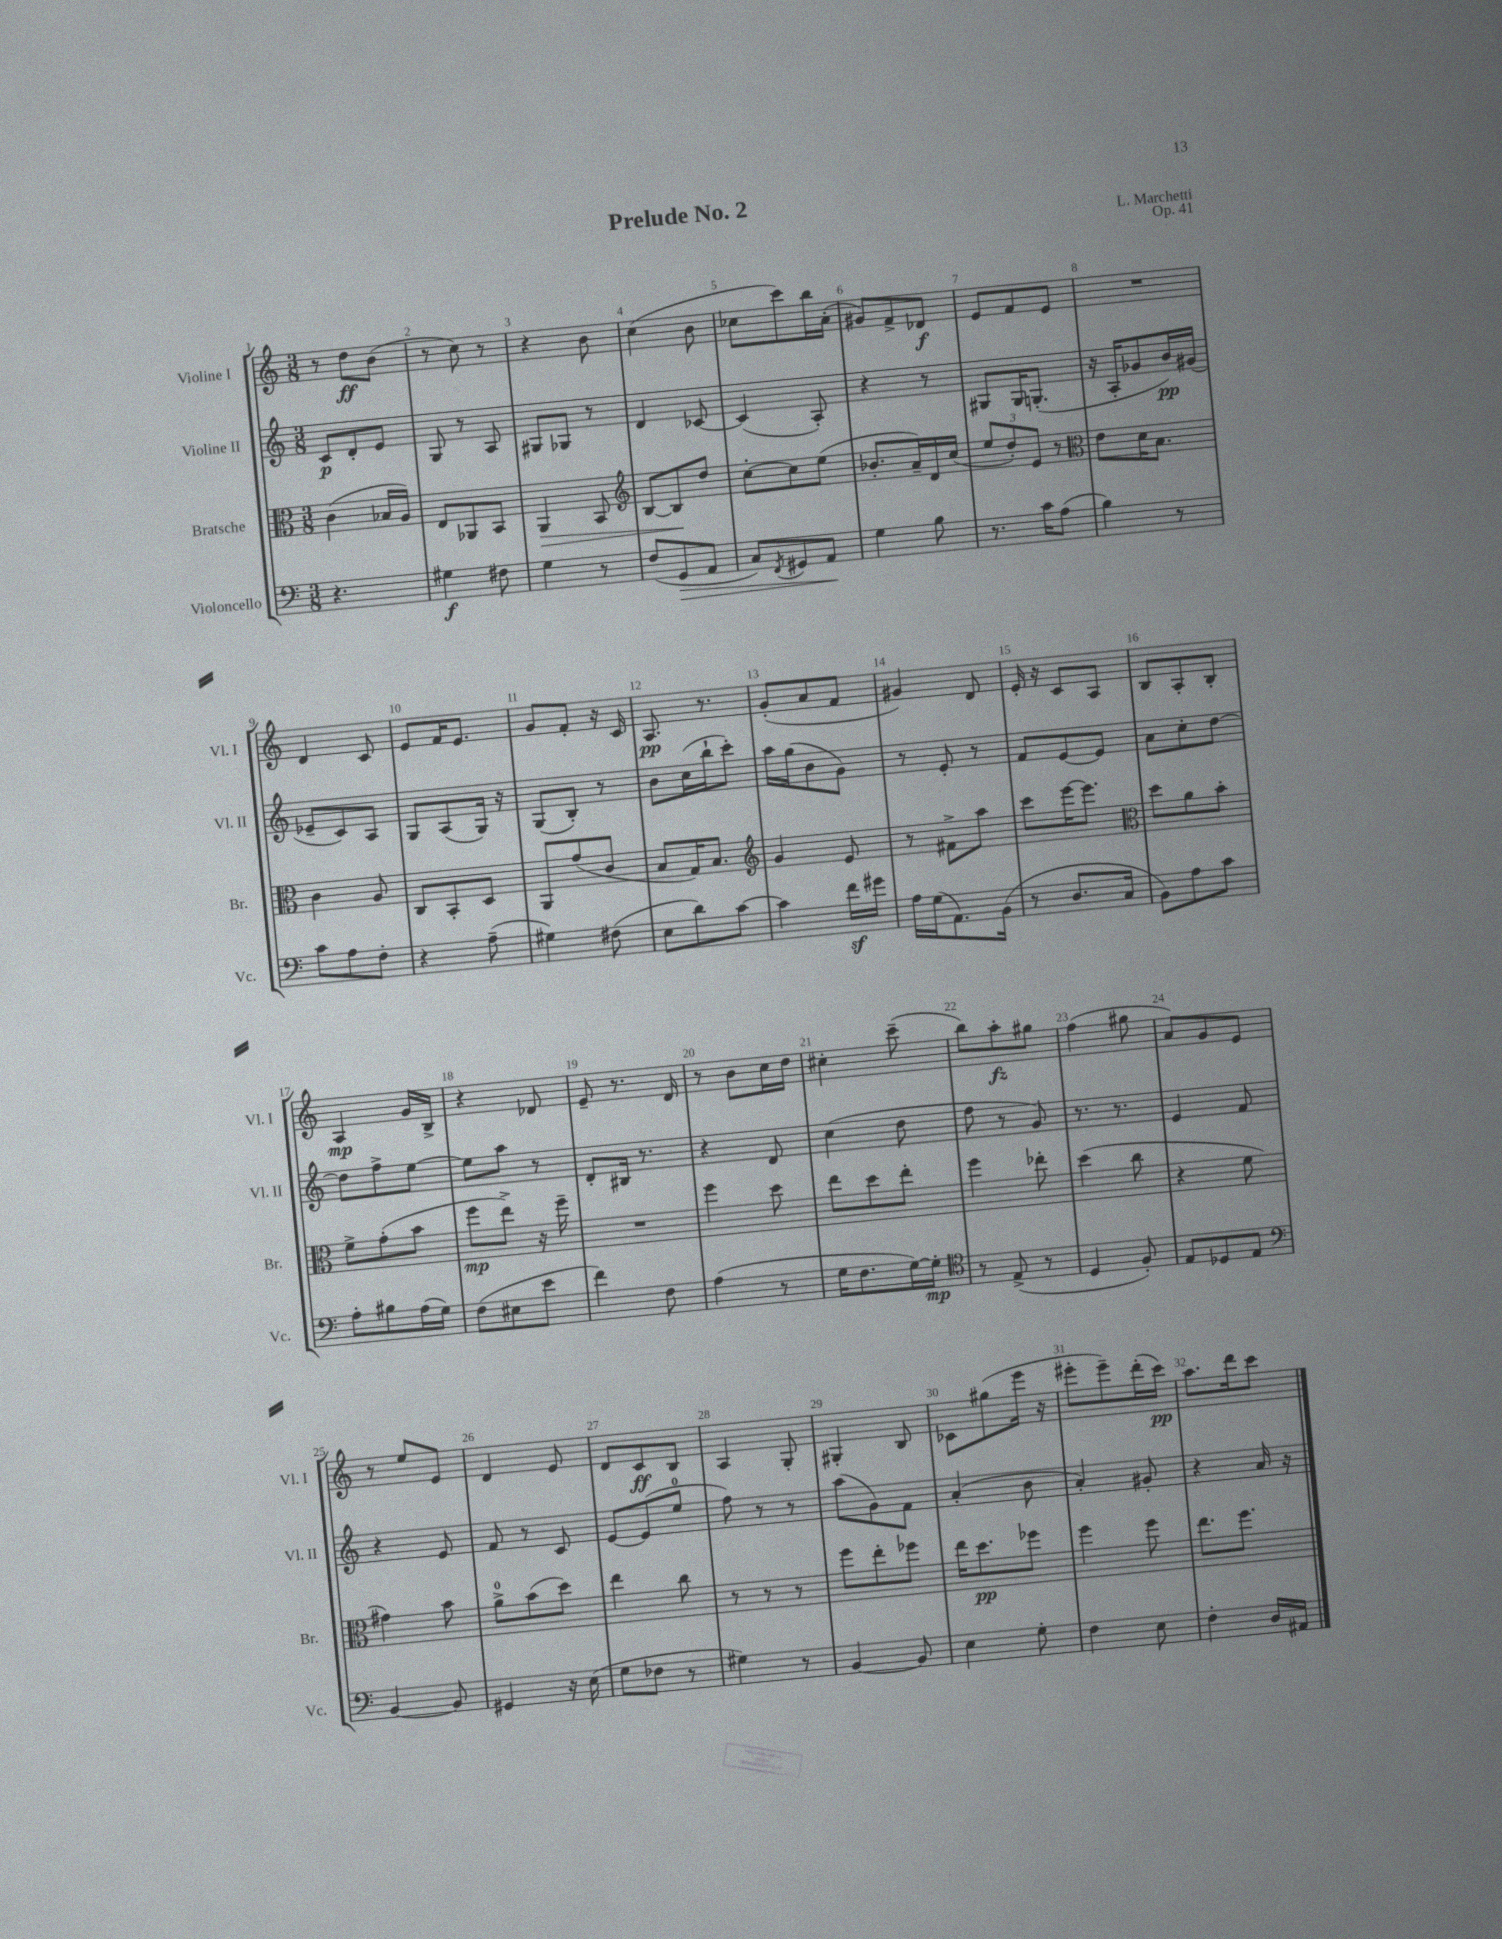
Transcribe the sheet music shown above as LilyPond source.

\header { title = "Prelude No. 2" composer = "L. Marchetti" opus = "Op. 41" }
<<
\new StaffGroup <<
\new Staff = "s0" \with { instrumentName = "Violine I" shortInstrumentName = "Vl. I" } {
    \clef treble \key c \major \numericTimeSignature \time 3/8
    r8 d''8\ff b'8( |
    r8 c''8) r8 |
    r4 b'8 |
    c''4( b'8 |
    ces''8 c'''8) b''16 a'16-.( |
    gis'8) f'8-> des'8\f |
    e'8 f'8 e'8 |
    R4. |
    d'4 c'8 |
    e'8 f'16 e'8. |
    g'8 f'8-. r16 c'16 |
    a8.\pp r8. |
    g'8-.( a'8 f'8 |
    gis'4) d'8 |
    e'16-. r16 c'8 a8 |
    b8 a8-. b8-. |
    a4\mp g'16 b16-> |
    r4 des'8 |
    e'8-- r8. d'16 |
    r8 b'8 c''16 d''16 |
    cis''4-. c'''8--( |
    b''8) a''8-.\fz gis''8 |
    f''4( gis''8 |
    a'8) g'8 e'8 |
    r8 e''8 e'8 |
    d'4 e'8 |
    d'8 c'8\ff b8 |
    a4 g8-. |
    gis4-. b8 |
    ces'8 gis''8( e'''16 r16 |
    eis'''8-. eis'''8--) d'''16-.( c'''16\pp) |
    a''8. d'''16 c'''8 \bar "|." |
}
\new Staff = "s1" \with { instrumentName = "Violine II" shortInstrumentName = "Vl. II" } {
    \clef treble \key c \major \numericTimeSignature \time 3/8
    c'8\p d'8-. e'8 |
    g8 r8 a8 |
    gis8 ges8 r8 |
    d'4 ces'8~ |
    ces'4( a8-.) |
    r4 r8 |
    gis8 gis16 g8.-.( |
    r16 a16-. ges'8 b'16\pp) gis'16( |
    ees'8-- c'8) a8 |
    g8 a8( g16) r16 |
    g8( b8-.) r8 |
    b'8 c''16( b''16-! c'''8-.) |
    a''16 g''16( b'8 g'8) |
    r8 e'8-. r8 |
    f'8 e'8~ e'8 |
    a'8 c''8-. d''8~ |
    d''8 f''8-> e''8~ |
    e''8 a''8 r8 |
    d'8-. bis16 r8. |
    r4 d'8 |
    c''4( d''8 |
    f''8 r8 g'8) |
    r8. r8. |
    e'4 f'8 |
    r4 e'8 |
    f'8 r8 c'8 |
    e'8~ e'8( e''8-0 |
    f''8) r8 r8 |
    a''8( g'8) f'8 |
    a'4-.( b'8 |
    a'4-.) gis'8-. |
    r4 a'16 r16 \bar "|." |
}
\new Staff = "s2" \with { instrumentName = "Bratsche" shortInstrumentName = "Br." } {
    \clef alto \key c \major \numericTimeSignature \time 3/8
    c'4( bes16 a16) |
    e8 aes,8 b,8 |
    a,4\> b,8 |
    \clef treble b8~ b8\! d''8 |
    c''8~-. c''8 e''8( |
    bes'8.-. a'16--) d'16 c''16( |
    \tuplet 3/2 { e''8 d''8-.) e'8 } r8 |
    \clef alto e'8 d'16 b8. |
    c'4 a8 |
    c8 b,8-. d8 |
    a,8 g'8( c'8 |
    b8 g16) b8. |
    \clef treble g'4 e'8 |
    r8 fis'8-> a''8 |
    c'''8 e'''16~ e'''8. |
    \clef alto d''8 a'8 b'8-. |
    f'8-> g'8-.( b'8 |
    f''8\mp e''8->) r16 f''16-- |
    R4. |
    f''4 d''8 |
    e''8 d''8 e''8-. |
    f''4 ees''8-. |
    d''4( c''8 |
    r4 f'8 |
    gis'4) b'8 |
    a'8-0-> b'8( d''8) |
    e''4 c''8 |
    r8 r8 r8 |
    f''8 e''8-. fes''8 |
    e''16 d''8.\pp fes''8 |
    f''4 f''8 |
    e''8. f''8. \bar "|." |
}
\new Staff = "s3" \with { instrumentName = "Violoncello" shortInstrumentName = "Vc." } {
    \clef bass \key c \major \numericTimeSignature \time 3/8
    r4. |
    gis4\f fis8 |
    g4 r8 |
    f8( g,8\> a,8 |
    c8) \acciaccatura { f,8 } gis,8 a,8\! |
    g4 b8 |
    r8. c'16 a8( |
    b4) r8 |
    c'8 a8 f8-. |
    r4 a8--( |
    gis4) fis8( |
    e8 d'8) c'8~ |
    c'4 f'16\sf gis'16 |
    a16 g16( a,8.) b,16( |
    r8 d8. c16 |
    b,8) a8 c'8 |
    a8-. bis8 a16( g16) |
    f8( eis8 e'8 |
    f'4) f8 |
    a4( r8 |
    g16 f8. g16~) g16-.\mp |
    \clef tenor r8 e8->( r8 |
    d4 f8-.) |
    e8 des8 e8 |
    \clef bass b,4~ b,8 |
    gis,4 r16 e16( |
    g8 fes8 r8 |
    gis4) r8 |
    b,4~ b,8 |
    e4 g8-. |
    f4 e8 |
    f4-. d16 ais,16 \bar "|." |
}
>>
>>
\layout { \context { \Score \override BarNumber.break-visibility = ##(#f #t #t) barNumberVisibility = #all-bar-numbers-visible } }
